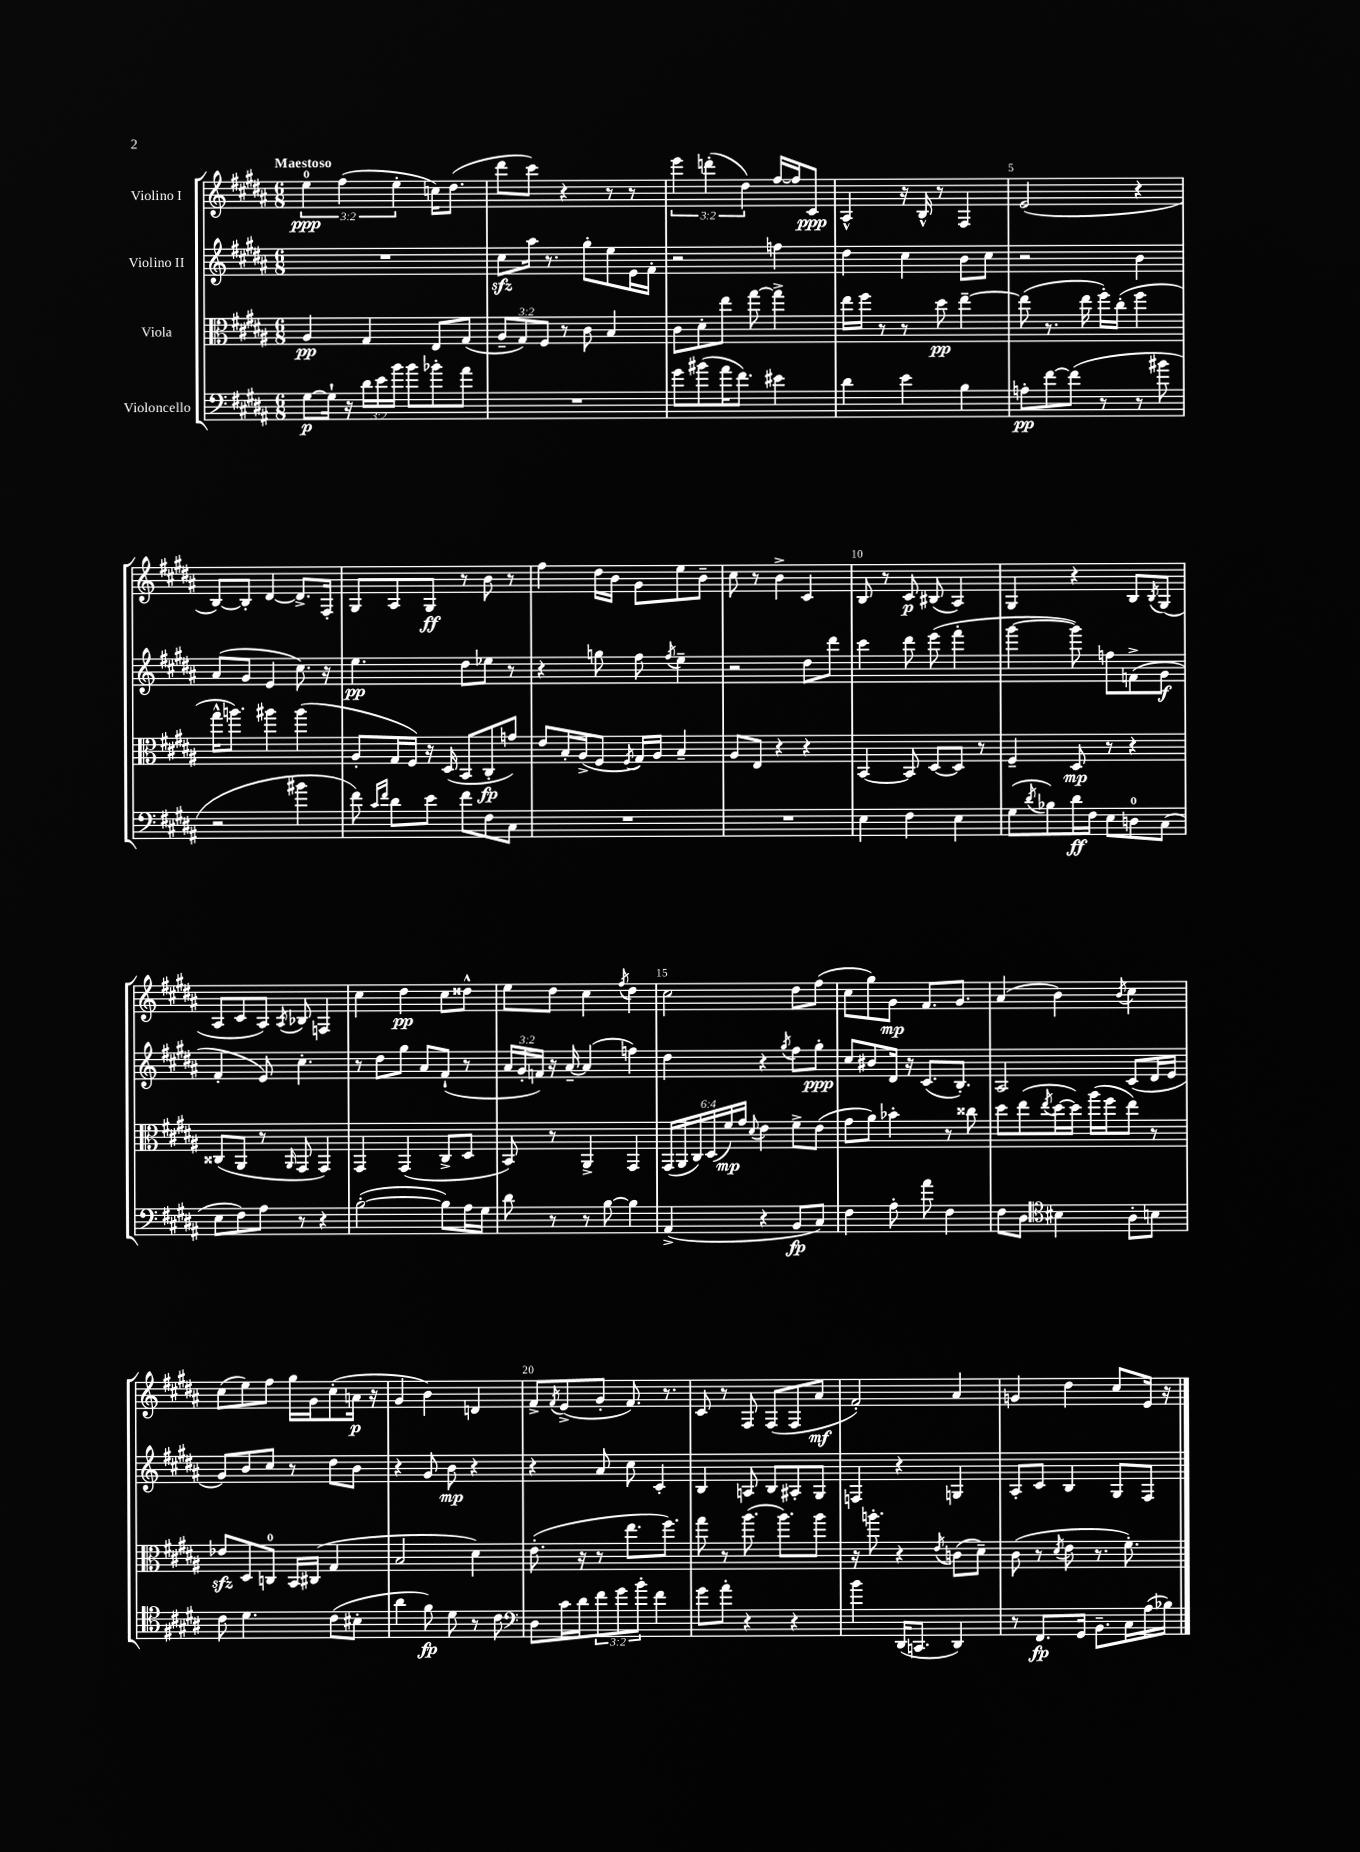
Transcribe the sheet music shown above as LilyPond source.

<<
\new StaffGroup <<
\new Staff = "s0" \with { instrumentName = "Violino I" } {
    \clef treble \key b \major \numericTimeSignature \time 6/8 \override Staff.TupletNumber.text = #tuplet-number::calc-fraction-text \tempo "Maestoso"
    \tuplet 3/2 { e''4-0\ppp fis''4( e''4-. } c''16) dis''8.( |
    dis'''8 cis'''8) r4 r8 r8 |
    \tuplet 3/2 { e'''4 d'''4-.( dis''4) } fis''16~ fis''16 cis'8\ppp |
    ais4-^ r16 b16-^ r8 fis4 |
    e'2( r4 |
    b8~) b8-. dis'4~ dis'8.-> fis16-. |
    gis8 ais8 gis8\ff r8 b'8 r8 |
    fis''4 dis''16 b'16 gis'8 e''8 b'8-- |
    cis''8 r8 b'4-> cis'4 |
    b8 r8 cis'8\p bis8( ais4) |
    gis4 r4 b8 \acciaccatura { b8 } gis8( |
    ais8 cis'8 ais8) \acciaccatura { ais8 } bes8 f4 |
    cis''4 dis''4\pp cis''8 disis''8-^ |
    e''8 dis''8 cis''4 \acciaccatura { fis''8 } dis''4 |
    cis''2 dis''8 fis''8( |
    cis''8 gis''8) gis'8\mp fis'8. gis'8. |
    ais'4( b'4) \acciaccatura { b'8 } cis''4 |
    cis''8( e''8) fis''8 gis''16 gis'16 cis''8-.( a'16\p r16 |
    gis'4 b'4) d'4 |
    fis'8-> \acciaccatura { fis'8 } e'8->( gis'8-. fis'8.) r8. |
    cis'8 r8 fis8 fis8( fis8 ais'8\mf |
    fis'2-.) ais'4 |
    g'4 dis''4 cis''8 e'16 r16 \bar "|." |
}
\new Staff = "s1" \with { instrumentName = "Violino II" } {
    \clef treble \key b \major \numericTimeSignature \time 6/8 \override Staff.TupletNumber.text = #tuplet-number::calc-fraction-text
    R2. |
    cis''8\sfz ais''16 r8. gis''8-. e''8 e'16 fis'16-. |
    r2 f''4 |
    dis''4 cis''4 b'8 cis''8 |
    r2 b'4 |
    ais'8( gis'8 e'4 cis''8.) r16 |
    e''4.\pp dis''8 ees''8 r8 |
    r4 g''8 fis''8 \acciaccatura { fis''8 } e''4-- |
    r2 dis''8 dis'''8 |
    cis'''4 dis'''8 e'''8( fis'''4-. |
    gis'''4~ gis'''8) f''8 f'8->( gis'8\f |
    fis'4-. e'8) cis''4.-. |
    r8 dis''8 gis''8 ais'8 fis'8-!( r8 |
    \tuplet 3/2 { ais'16 gis'16-. f'16) } r16 ais'16~-- ais'4( f''4) |
    dis''4 r4 \acciaccatura { gis''8 } fis''8 gis''8-.\ppp |
    cis''8 bis'8 dis'16 r16 cis'8.( b8.-.) |
    ais2 cis'8( dis'16 e'16 |
    gis'8) b'8 cis''8 r8 dis''8 b'8 |
    r4 gis'8 b'8\mp r4 |
    r4 ais'8 cis''8 cis'4-. |
    b4 a8 b8 ais8-. gis8 |
    f4 r4 g4 |
    ais8-. cis'8 b4 gis8 fis8 \bar "|." |
}
\new Staff = "s2" \with { instrumentName = "Viola" } {
    \clef alto \key b \major \numericTimeSignature \time 6/8 \override Staff.TupletNumber.text = #tuplet-number::calc-fraction-text
    ais4\pp gis4 e8 gis8( |
    \tuplet 3/2 { ais8-- gis8) fis8 } r8 cis'8 b4 |
    cis'8 dis'8-. e''8 gis''8~ gis''4-> |
    e''16 fis''16 r8 r8 dis''8\pp e''4~-- |
    e''8( r8. e''16 fis''16-.) cis''16-.( fis''4 |
    gis''16-^ a''8.) ais''4 ais''4( |
    ais8-. gis16 fis16) r16 dis16( b,8 cis8-.\fp g'8) |
    e'8 b16-. ais16->( fis8 \acciaccatura { fis8 } gis16) ais16 b4-- |
    ais8 e8 r4 r4 |
    b,4~ b,8 dis8~ dis8 r8 |
    fis4-- dis8\mp r8 r4 |
    cisis8( ais,8 r8 \grace { ais,16 } gis,8 gis,4) |
    gis,4 gis,4( cis8-> dis8 |
    b,8) r8 ais,4-> gis,4 |
    \tuplet 6/4 { gis,16( ais,16 cis16) dis16( fis'16\mp) gis'16 } \appoggiatura { dis'8 } e'4 fis'8-> e'8( |
    gis'8 ais'8) bes'4-. r8 cisis''8 |
    dis''8 e''8( \acciaccatura { e''8 } dis''16~ dis''16) ais''16( fis''16 e''8) r8 |
    ees'8\sfz dis8 c8-0 b,16 cis16( gis4 |
    b2 dis'4) |
    e'8.-.( r16 r8 e''8. fis''8.) |
    gis''8 r8 ais''8.( ais''8.) ais''8 |
    r16 a''8.-. r4 \acciaccatura { e'8 } c'8( dis'8--) |
    cis'8( r8 \acciaccatura { dis'8 } e'8 r8. fis'8.-.) \bar "|." |
}
\new Staff = "s3" \with { instrumentName = "Violoncello" } {
    \clef bass \key b \major \numericTimeSignature \time 6/8 \override Staff.TupletNumber.text = #tuplet-number::calc-fraction-text
    gis8~\p gis16-! r16 \tuplet 3/2 { dis'16 e'16 b'16 } b'8 bes'8-. ais'8 |
    R2. |
    gis'8 bis'8( ais'16 fis'8.) eis'4 |
    dis'4 e'4 b4 |
    a8-.\pp fis'8~ fis'8( r8 r8 bis'8 |
    r2 bis'4 |
    fis'8) \grace { cis'16 fis'16 } dis'8 e'8 fis'8 fis8 cis8 |
    R2. |
    R2. |
    e4 fis4 e4 |
    gis8( \acciaccatura { dis'8 } bes8) dis'16\ff fis16 e8 d8-0 cis8( |
    e8 fis8) ais8 r8 r4 |
    b2~-.( b8) ais16 gis16 |
    dis'8 r8 r8 b8~ b4 |
    ais,4->( r4 b,8\fp cis8) |
    fis4 ais8-. ais'8 fis4 |
    fis8 dis8 \clef tenor bis4 ais8-. b8 |
    cis'8 dis'4. cis'8( bis8-. |
    ais'4 fis'8\fp) dis'8 r8 cis'8 |
    \clef bass dis8 cis'16 dis'16 \tuplet 3/2 { fis'8 gis'8 b'8-. } fis'4 |
    gis'8 ais'8-. r4 r4 |
    b'4 dis,16( c,8. dis,4) |
    r8 fis,8.\fp gis,16 b,8.-- cis16 ais16( bes16) \bar "|." |
}
>>
>>
\layout { \context { \Score \override BarNumber.break-visibility = ##(#f #t #t) barNumberVisibility = #(every-nth-bar-number-visible 5) } }
